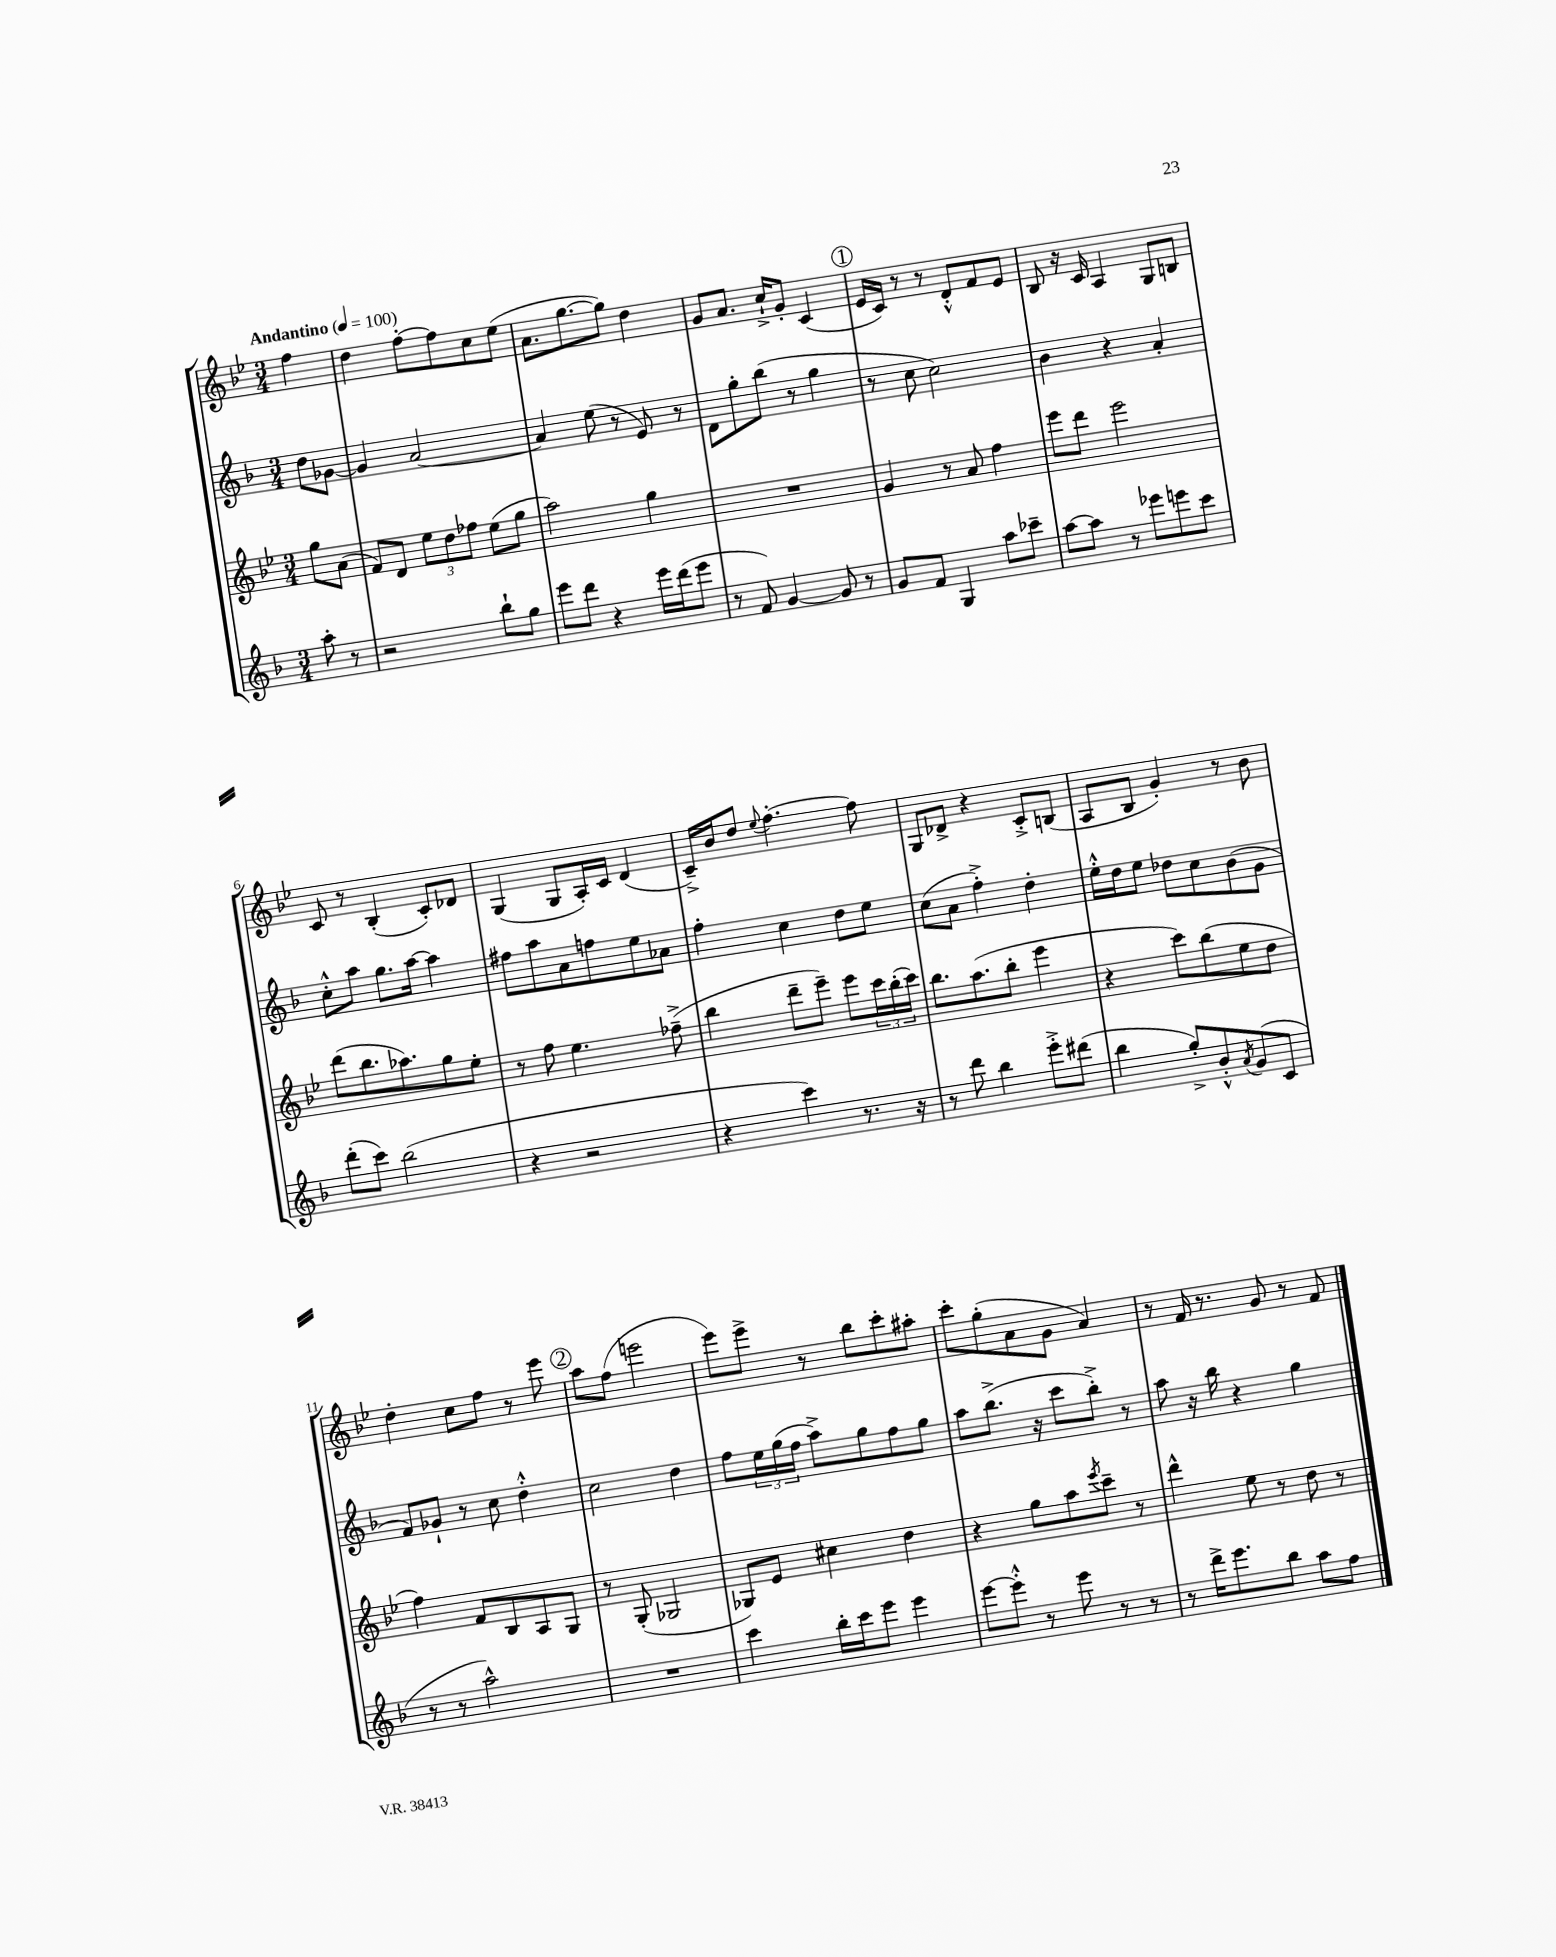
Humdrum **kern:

**kern	**kern	**kern	**kern
*staff4	*staff3	*staff2	*staff1
*clefG2	*clefG2	*clefG2	*clefG2
*k[b-]	*k[b-e-]	*k[b-]	*k[b-e-]
*M3/4	*M3/4	*M3/4	*M3/4
*MM100	*MM100	*MM100	*MM100
8aa'	8gg	8dd	4ff
8r	(8a	[8g-	.
=	=	=	=
2r	8f)	4g-]	4dd
.	8d	.	.
.	12ee-	[2a	[8ff'
.	12dd	.	.
.	.	.	8ff]
.	12ff-	.	.
8bb-`	(8ee-	.	8cc
8gg	8gg	.	(8ee-
=	=	=	=
8eee	2aa)	4a]	8.a
8ddd	.	.	.
.	.	.	[8.gg
4r	.	(8ee	.
.	.	8r	8gg])
16eee	4gg	8e)	4dd
(16ddd	.	.	.
8eee	.	8r	.
=	=	=	=
8r	2.r	8d	8g
8f)	.	8gg'	8.a
[4g	.	(8bb-	.
.	.	.	16cc`^
.	.	8r	8g'
8g]	.	4gg	(4c
8r	.	.	.
=	=	=	=
8g	4g	8r	16e-
.	.	.	16c)
8f	.	8cc	8r
4G	8r	2cc)	8r
.	8a	.	8d'^^
8aa	4ff	.	8f
8ccc-~	.	.	8e-
=	=	=	=
[8aa	8eee-	4b-	8B-
8aa]	8ddd	.	16r
.	.	.	16c
8r	2eee-	4r	4A
8eee-	.	.	.
8eee	.	4a'	8G
8ccc	.	.	8B
=	=	=	=
(8ddd'	(8ddd	8cc'^^	8c
8ccc)	8.bb-	8aa	8r
(2bb-	.	8.gg	(4B-'
.	8.aa-)	.	.
.	.	[16aa	.
.	8gg	4aa]	8c')
.	8ee-'	.	8d-
=	=	=	=
4r	8r	8ff#	(4G
.	8ff	8aa	.
2r	4.ee-	8a	8G
.	.	8ff	16A')
.	.	.	16c
.	.	8ee	(4d
.	(8ff-~^	8a-	.
=	=	=	=
4r	4bb-	4ff'	16c~^)
.	.	.	16b-
.	.	.	8dd
.	.	.	8qqee-
4ccc)	8ddd~	4cc	[4.ff'
.	8eee-~)	.	.
8.r	8eee-	8dd	.
.	24ccc	8ee	8ff]
.	(24bb-'	.	.
16r	.	.	.
.	24ccc)	.	.
=	=	=	=
8r	8.bb-	(8cc	8G
8ddd	.	8a	8d-^
.	(8.aa	.	.
4bb-	.	4ff'^)	4r
.	8bb-'	.	.
8eee'^	4eee-	4dd'	8c'^
(8ddd#	.	.	(8B
=	=	=	=
4bb-	4r	16ee'^^	8A
.	.	16dd	.
.	.	8ee	8B-
8gg'^)	8ccc)	8dd-	4g')
8b-'^^	(8bb-	8cc	.
8qa	.	.	.
(8g	8ee-	(8b-	8r
8c	8dd	8g	8b-
=	=	=	=
8r	4ff)	8f)	4dd'
8r	.	8g-`	.
2aa^^)	8f	8r	8cc
.	8B-	8cc	8ff
.	8A	4dd'^^	8r
.	8G	.	8eee-
=	=	=	=
2.r	8r	2cc	8aa
.	(8G'	.	(8ff
.	2G-	.	2eee
.	.	4dd	.
=	=	=	=
4ccc	8G-)	8ff	8eee-)
.	8e-	24ee	8eee-^
.	.	(24gg	.
.	.	24ff	.
16bb-'	4cc#	8aa^)	8r
16ccc	.	.	.
8eee	.	8gg	8bb-
4eee	4dd	8ff	8ccc'
.	.	8gg	8aa#'
=	=	=	=
[8eee	4r	8aa	8ccc'
8eee'^^]	.	(8.bb-^	(8gg'
8r	8gg	.	8a
.	.	16r	.
8eee	8aa	8ccc	8g
.	8qeee-	.	.
8r	8ccc~	8bb-'^)	4a)
8r	8r	8r	.
=	=	=	=
8r	4ddd^^	8aa	8r
16ddd^	.	16r	16f
8.eee	.	16bb-	8.r
.	8ee-	4r	.
8bb-	8r	.	8g
8aa	8dd	4gg	8r
8ff	8r	.	8f
==	==	==	==
*-	*-	*-	*-
